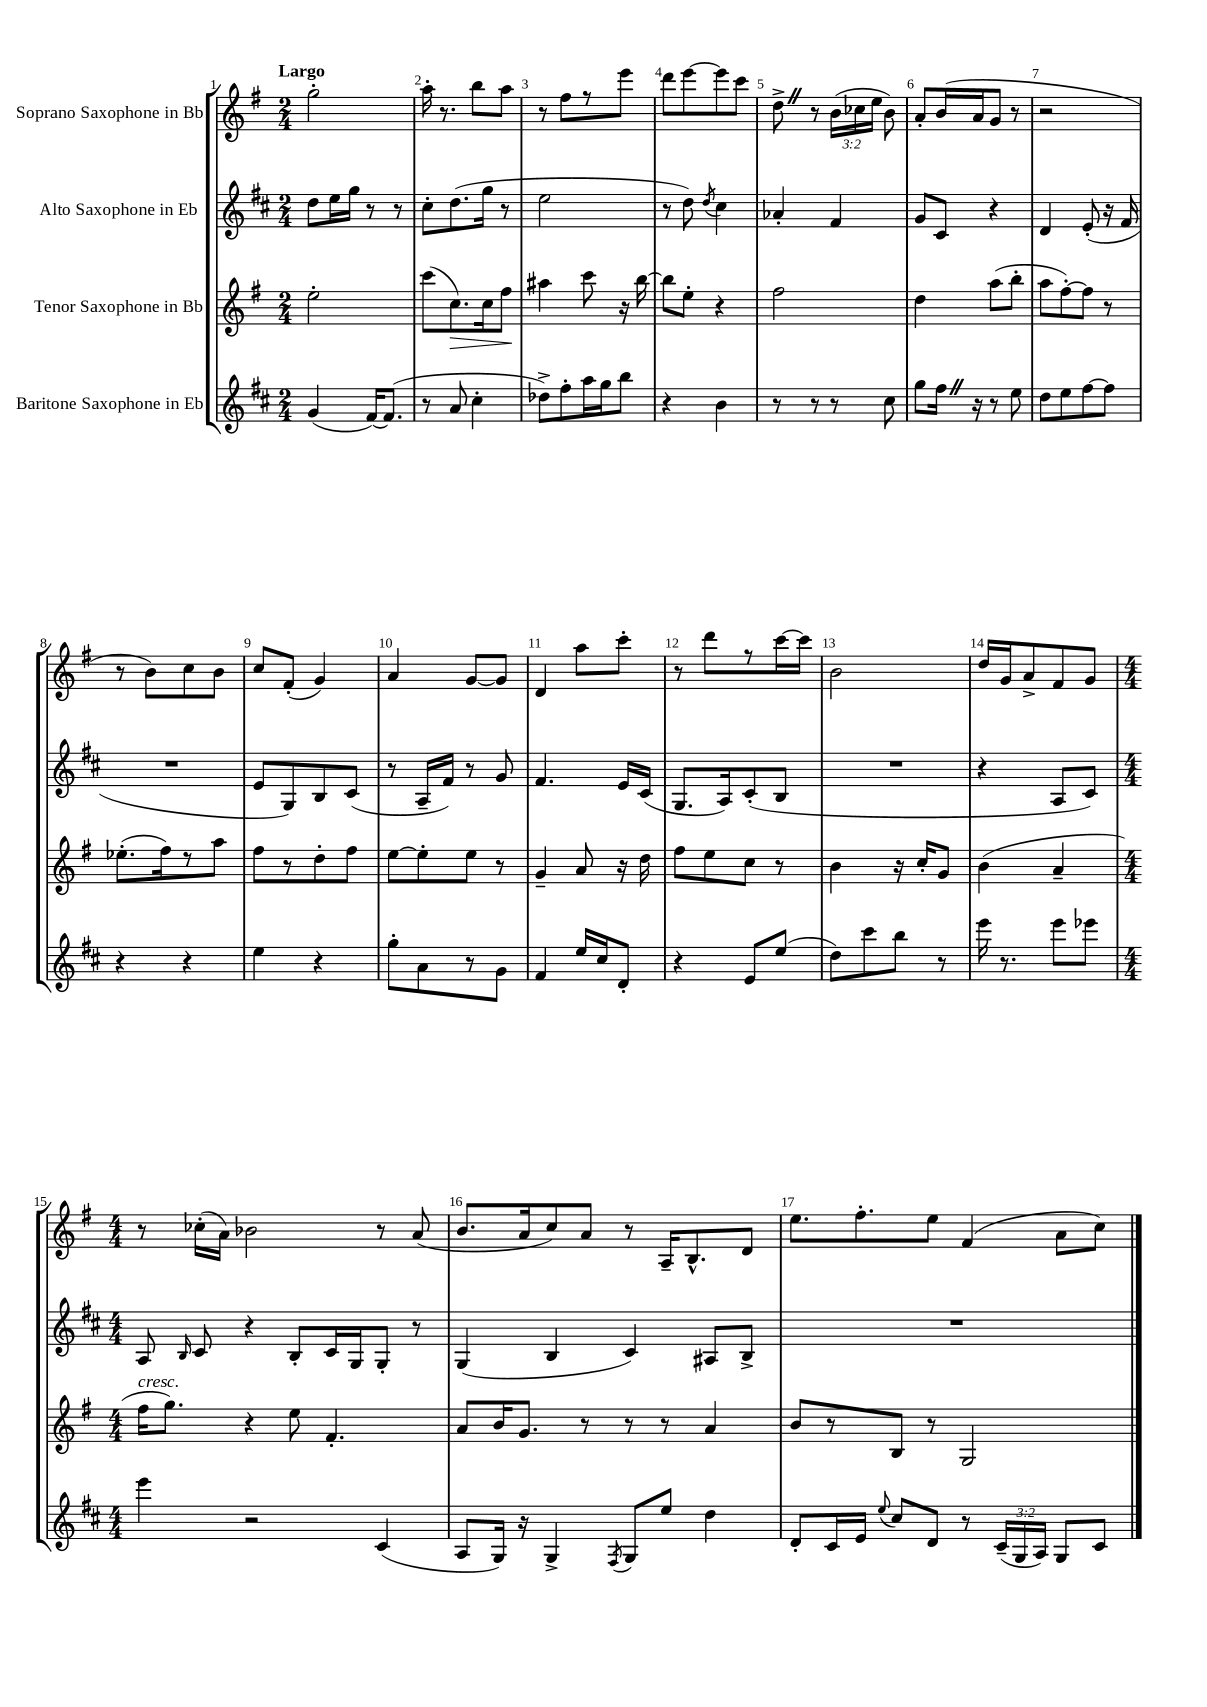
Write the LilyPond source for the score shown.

<<
\new StaffGroup <<
\new Staff = "s0" \with { instrumentName = "Soprano Saxophone in Bb" } {
    \clef treble \key g \major \numericTimeSignature \time 2/4 \override Staff.TupletNumber.text = #tuplet-number::calc-fraction-text \tempo "Largo"
    \autoBeamOff g''2-. |
    a''16-. r8. b''8[ a''8] |
    r8 fis''8[ r8 e'''8] |
    d'''8[ e'''8~ e'''8 c'''8] |
    d''8-> \once \override BreathingSign.text = \markup { \musicglyph "scripts.caesura.straight" } \breathe r8 \tuplet 3/2 { b'16[( ces''16 e''16] } b'8) |
    a'8[-. b'16( a'16 g'8] r8 |
    r2 |
    r8 b'8[) c''8 b'8] |
    c''8[ fis'8]-.( g'4) |
    a'4 g'8[~ g'8] |
    d'4 a''8[ c'''8]-. |
    r8 d'''8[ r8 c'''16~ c'''16] |
    b'2 |
    d''16[ g'16 a'8-> fis'8 g'8] |
    \numericTimeSignature \time 4/4 r8 ces''16[-.( a'16]) bes'2 r8 a'8( |
    b'8.[ a'16 c''8) a'8] r8 a16[-- b8.-^ d'8] |
    e''8.[ fis''8.-. e''8] fis'4( a'8[ c''8]) \bar "|." |
}
\new Staff = "s1" \with { instrumentName = "Alto Saxophone in Eb" } {
    \clef treble \key d \major \numericTimeSignature \time 2/4
    \autoBeamOff d''8[ e''16 g''16] r8 r8 |
    cis''8[-. d''8.( g''16] r8 |
    e''2 |
    r8 d''8) \acciaccatura { d''8 } cis''4 |
    aes'4-. fis'4 |
    g'8[ cis'8] r4 |
    d'4 e'8-.( r16 fis'16 |
    R2 |
    e'8[ g8) b8 cis'8]( |
    r8 a16[-- fis'16]) r8 g'8 |
    fis'4. e'16[ cis'16]( |
    g8.[ a16) cis'8-.( b8] |
    R2 |
    r4 a8[ cis'8]) |
    \numericTimeSignature \time 4/4 a8 \grace { b16 } cis'8 r4 b8[-. cis'16 g16 g8]-. r8 |
    g4( b4 cis'4) ais8[ b8]-> |
    R1 \bar "|." |
}
\new Staff = "s2" \with { instrumentName = "Tenor Saxophone in Bb" } {
    \clef treble \key g \major \numericTimeSignature \time 2/4
    \autoBeamOff e''2-. |
    c'''8[( c''8.\>) c''16 fis''8]\! |
    ais''4 c'''8 r16 b''16~ |
    b''8[ e''8]-. r4 |
    fis''2 |
    d''4 a''8[( b''8]-. |
    a''8[ fis''8~-.) fis''8] r8 |
    ees''8.[-.( fis''16) r8 a''8] |
    fis''8[ r8 d''8-. fis''8] |
    e''8[~ e''8-. e''8] r8 |
    g'4-- a'8 r16 d''16 |
    fis''8[ e''8 c''8] r8 |
    b'4 r16 c''16[-. g'8] |
    b'4( a'4-- |
    \numericTimeSignature \time 4/4 fis''16[^\markup { \italic "cresc." } g''8.]) r4 e''8 fis'4.-. |
    a'8[ b'16 g'8.] r8 r8 r8 a'4 |
    b'8[ r8 b8] r8 g2 \bar "|." |
}
\new Staff = "s3" \with { instrumentName = "Baritone Saxophone in Eb" } {
    \clef treble \key d \major \numericTimeSignature \time 2/4 \override Staff.TupletNumber.text = #tuplet-number::calc-fraction-text
    \autoBeamOff g'4( fis'16[~) fis'8.]( |
    r8 a'8 cis''4-. |
    des''8[->) fis''8-. a''16 g''16 b''8] |
    r4 b'4 |
    r8 r8 r8 cis''8 |
    g''8[ fis''16] \once \override BreathingSign.text = \markup { \musicglyph "scripts.caesura.straight" } \breathe r16 r8 e''8 |
    d''8[ e''8 fis''8~ fis''8] |
    r4 r4 |
    e''4 r4 |
    g''8[-. a'8 r8 g'8] |
    fis'4 e''16[ cis''16 d'8]-. |
    r4 e'8[ e''8]( |
    d''8[) cis'''8 b''8] r8 |
    e'''16 r8. e'''8[ ees'''8] |
    \numericTimeSignature \time 4/4 e'''4 r2 cis'4( |
    a8[ g16]) r16 g4-> \acciaccatura { fis8 } g8[ e''8] d''4 |
    d'8[-. cis'16 e'16] \appoggiatura { e''8 } cis''8[ d'8] r8 \tuplet 3/2 { cis'16[--( g16 a16]) } g8[ cis'8] \bar "|." |
}
>>
>>
\layout { \context { \Score \override BarNumber.break-visibility = ##(#f #t #t) barNumberVisibility = #all-bar-numbers-visible } }
